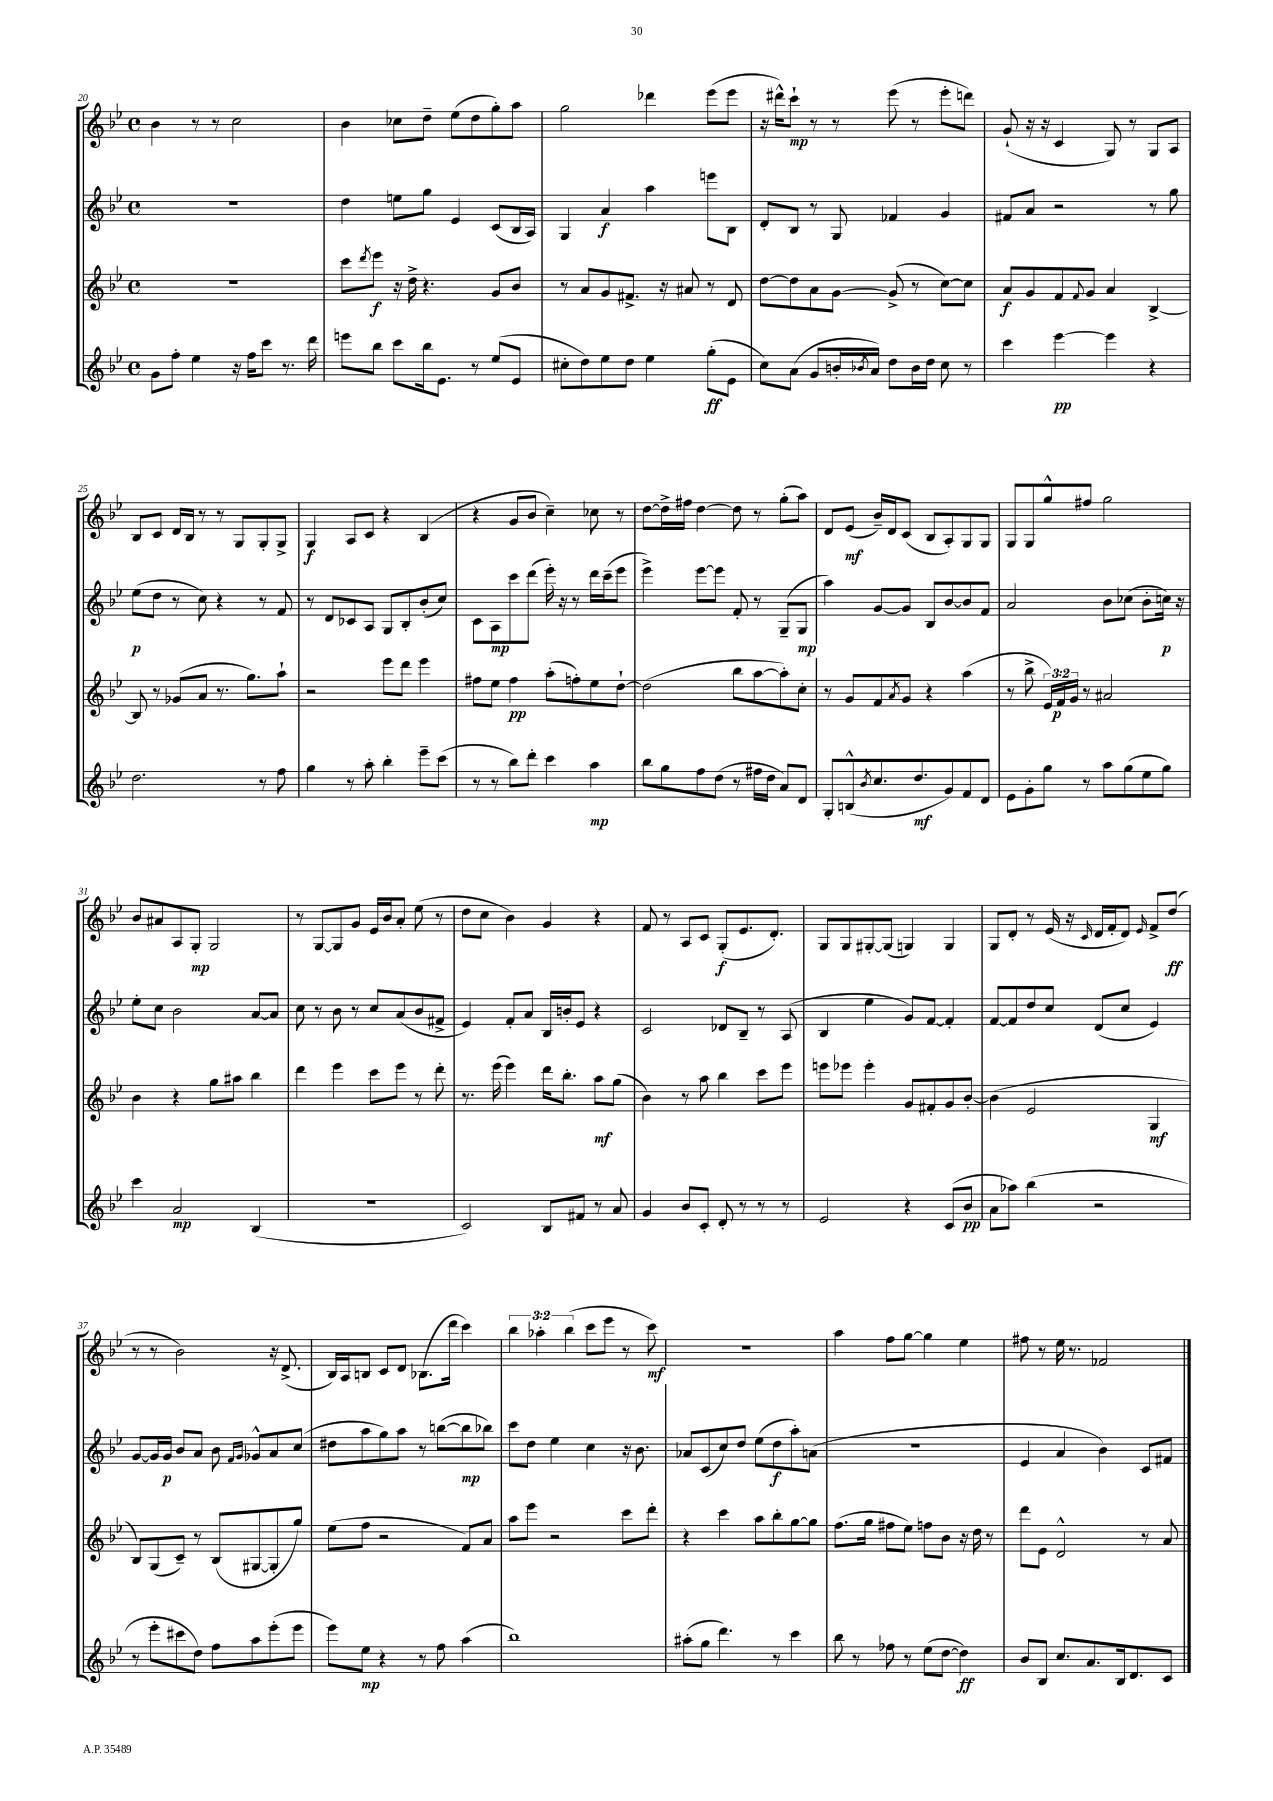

**kern	**dynam	**kern	**dynam	**kern	**dynam	**kern	**dynam
*part4	*part4	*part3	*part3	*part2	*part2	*part1	*part1
*staff4	*staff4	*staff3	*staff3	*staff2	*staff2	*staff1	*staff1
*clefG2	*	*clefG2	*	*clefG2	*	*clefG2	*
*k[b-e-]	*	*k[b-e-]	*	*k[b-e-]	*	*k[b-e-]	*
*M4/4	*	*M4/4	*	*M4/4	*	*M4/4	*
*met(c)	*	*met(c)	*	*met(c)	*	*met(c)	*
=20	=20	=20	=20	=20	=20	=20	=20
8g\L	.	1r	.	1r	.	4b-\	.
8ff'\J	.	.	.	.	.	.	.
4ee-\	.	.	.	.	.	8r	.
.	.	.	.	.	.	8r	.
16r	.	.	.	.	.	2cc\	.
16ff\KL	.	.	.	.	.	.	.
8ccc\J	.	.	.	.	.	.	.
8.r	.	.	.	.	.	.	.
16ddd\	.	.	.	.	.	.	.
=21	=21	=21	=21	=21	=21	=21	=21
8eeen\L	.	8ccc\L	.	4dd\	.	4b-\	.
.	.	8qddd/	.	.	.	.	.
8bb-\J	.	8eee-\J	f	.	.	.	.
8ccc\L	.	16r	.	8een\L	.	8cc-X\L	.
.	.	16dd^\	.	.	.	.	.
16bb-\k	.	4.r	.	8gg\J	.	8dd~\J	.
8.e-\J	.	.	.	.	.	.	.
.	.	.	.	4e-/	.	(8ee-\L	.
8r	.	.	.	.	.	8dd\	.
(8ee-/L	.	8g/L	.	(8c/L	.	8gg'\)	.
8e-/J	.	8b-/J	.	16B-/L	.	8aa\J	.
.	.	.	.	16A/JJ)	.	.	.
=22	=22	=22	=22	=22	=22	=22	=22
8cc#X'\L	.	8r	.	4G/	.	2gg\	.
8dd\)	.	8a/L	.	.	.	.	.
8ee-\	.	8g/	.	4a/	f	.	.
8dd\J	.	8.f#X^/J	.	.	.	.	.
4ee-\	.	.	.	4aa\	.	4ddd-X\	.
.	.	16r	.	.	.	.	.
.	.	8a#X/	.	.	.	.	.
(8gg'\L	ff	8r	.	8eeen\L	.	(8eee-\L	.
8e-\J	.	8d/	.	8B-\J	.	8eee-\J	.
=23	=23	=23	=23	=23	=23	=23	=23
8cc\L)	.	[8dd\L	.	8d'/L	.	16r	.
.	.	.	.	.	.	16ddd#X^^\KL)	.
(8a\J	.	8dd\]	.	8B-/J	.	8ccc`\J	mp
8g/L	.	8a\	.	8r	.	8r	.
16bn'/L	.	[8g\J	.	8G/	.	8r	.
8qb-X/	.	.	.	.	.	.	.
16a/JJ)	.	.	.	.	.	.	.
8dd\L	.	(8g^/]	.	4f-X/	.	(8eee-\	.
16b-\L	.	8r	.	.	.	8r	.
16dd\JJ	.	.	.	.	.	.	.
8cc\	.	[8cc\L)	.	4g/	.	8eee-'\L	.
8r	.	8cc\J]	.	.	.	8dddn\J)	.
=24	=24	=24	=24	=24	=24	=24	=24
4ccc\	.	8a/L	f	8f#X/L	.	(8g`/	.
.	.	8g/	.	8a/J	.	16r	.
.	.	.	.	.	.	16r	.
[4eee-\	pp	8f/	.	2r	.	4c/	.
.	.	8qqf/	.	.	.	.	.
.	.	8g/J	.	.	.	.	.
4eee-\]	.	4a/	.	.	.	8G/)	.
.	.	.	.	.	.	8r	.
4r	.	[4B-^/	.	8r	.	8G/L	.
.	.	.	.	8gg\	.	8A/J	.
!!LO:LB:g=z
=25	=25	=25	=25	=25	=25	=25	=25
2.dd\	.	8B-/]	.	(8ee-\L	p	8B-/L	.
.	.	8r	.	8dd\J	.	8c/J	.
.	.	(8g-X/L	.	8r	.	16d/LL	.
.	.	.	.	.	.	16B-/JJ	.
.	.	8a/J	.	8cc\)	.	8r	.
.	.	8.r	.	4r	.	8r	.
.	.	.	.	.	.	8G/L	.
.	.	8.gg\L)	.	.	.	.	.
8r	.	.	.	8r	.	8G'/	.
8ff\	.	8aa`\J	.	8f/	.	8G^/J	.
=26	=26	=26	=26	=26	=26	=26	=26
4gg\	.	2r	.	8r	.	4G/	f
.	.	.	.	8d/L	.	.	.
8r	.	.	.	8c-X/	.	8A/L	.
8aa'\	.	.	.	8A/J	.	8c/J	.
4bb-'\	.	8eee-\L	.	8G/L	.	4r	.
.	.	8ddd\J	.	8B-'/	.	.	.
8eee-~\L	.	4eee-\	.	(8b-'/	.	(4B-/	.
(8ccc\J	.	.	.	8cc/J)	.	.	.
=27	=27	=27	=27	=27	=27	=27	=27
8r	.	8ff#X\L	.	8c\L	.	4r	.
8r	.	8ee-\J	.	8A\	mp	.	.
8bb-\L)	.	4ff#\	pp	8ccc\	.	8g/L	.
8ddd'\J	.	.	.	(8ddd\J	.	8b-/J	.
4ccc\	.	(8aa'\L	.	16eee-'\)	.	4cc~\)	.
.	.	.	.	16r	.	.	.
.	.	8ffn'\)	.	8r	.	.	.
4aa\	mp	8ee-\	.	16ddd\LL	.	8cc-X\	.
.	.	.	.	(16ccc~\J	.	.	.
.	.	[8dd`\J	.	8eee-\J	.	8r	.
=28	=28	=28	=28	=28	=28	=28	=28
8bb-\L	.	(2dd\]	.	4eee-^\)	.	[8dd\L	.
8gg\	.	.	.	.	.	16dd^\L]	.
.	.	.	.	.	.	16ff#X\JJ	.
8ff\	.	.	.	[8eee-\L	.	[4dd\	.
(8dd\J	.	.	.	8eee-\J]	.	.	.
8r	.	8bb-\L	.	8f'/	.	8dd\]	.
16ff#X\LL	.	[8aa\	.	8r	.	8r	.
16dd\JJ	.	.	.	.	.	.	.
8a/L)	.	8aa'\])	.	(8G~/L	.	(8gg'\L	.
8d/J	.	8cc'\J	.	8G/J	mp	8aa\J)	.
=29	=29	=29	=29	=29	=29	=29	=29
8G'/L	.	8r	.	4aa\)	.	8d/L	.
(8Bn^^/	.	8g/L	.	.	.	(8e-/J	mf
8qb-/	.	.	.	.	.	.	.
8.cc/	.	8f/	.	[8g/L	.	16b-~/LL)	.
.	.	.	.	.	.	16d/J	.
.	.	8qa/	.	.	.	.	.
.	.	8g/J	.	8g/J]	.	(8c/J	.
8.dd/	mf	.	.	.	.	.	.
.	.	4r	.	8B-/L	.	8B-/L	.
8g/)	.	.	.	[8b-/	.	8A'/)	.
8f/	.	(4aa\	.	8b-/]	.	8G/	.
8d/J	.	.	.	8f/J	.	8G/J	.
=30	=30	=30	=30	=30	=30	=30	=30
8e-\L	.	8r	.	2a/	.	8G/L	.
8g'\	.	8bb-^\	.	.	.	8G/	.
8gg\J	.	24e-/LL)	.	.	.	8gg^^/	.
.	.	24f/	p	.	.	.	.
.	.	24g/JJ	.	.	.	.	.
8r	.	8r	.	.	.	8ff#X/J	.
8aa\L	.	2a#X/	.	8b-\L	.	2gg\	.
(8gg\	.	.	.	(8cc-X\J	.	.	.
8ee-\	.	.	.	8b-'\L	.	.	.
8gg\J)	.	.	.	16ccn\Jk)	p	.	.
.	.	.	.	16r	.	.	.
!!LO:LB:g=z
=31	=31	=31	=31	=31	=31	=31	=31
4ccc\	.	4b-\	.	8ee-'\L	.	8b-/L	.
.	.	.	.	8cc\J	.	8a#X/	.
2a/	mp	4r	.	2b-\	.	8A/	.
.	.	.	.	.	.	8G'/J	mp
.	.	8gg\L	.	.	.	2G/	.
.	.	8aa#X\J	.	.	.	.	.
(4B-/	.	4bb-\	.	[8a/L	.	.	.
.	.	.	.	8a/J]	.	.	.
=32	=32	=32	=32	=32	=32	=32	=32
1r	.	4ddd\	.	8cc\	.	8r	.
.	.	.	.	8r	.	[8G/L	.
.	.	4eee-\	.	8b-\	.	8G/]	.
.	.	.	.	8r	.	8g/J	.
.	.	8ccc\L	.	8cc/L	.	16e-/LL	.
.	.	.	.	.	.	16b-/J	.
.	.	8eee-\J	.	(8a/	.	8a'/J	.
.	.	8r	.	8b-/	.	(8ee-\	.
.	.	8ddd'\	.	8f#X^/J	.	8r	.
=33	=33	=33	=33	=33	=33	=33	=33
2c/)	.	8.r	.	4e-/)	.	8dd\L	.
.	.	.	.	.	.	8cc\J	.
.	.	(16eee-\	.	.	.	.	.
.	.	4eee-\)	.	8f'/L	.	4b-\)	.
.	.	.	.	8a/J	.	.	.
8B-/L	.	16ddd\KL	.	16B-/LL	.	4g/	.
.	.	8.bb-'\J	.	16bn'/J	.	.	.
8f#X/J	.	.	.	8e-/J	.	.	.
8r	.	8aa\L	mf	4r	.	4r	.
8a/	.	(8gg\J	.	.	.	.	.
=34	=34	=34	=34	=34	=34	=34	=34
4g/	.	4b-\)	.	2c/	.	8f/	.
.	.	.	.	.	.	8r	.
8b-/L	.	8r	.	.	.	8A/L	.
8c'/J	.	8aa\	.	.	.	8c/J	.
8d'/	.	4bb-\	.	8d-X/L	.	(8G'/L	f
8r	.	.	.	8B-~/J	.	8.e-/	.
8r	.	8ccc\L	.	8r	.	.	.
.	.	.	.	.	.	8.d'/J)	.
8r	.	8eee-\J	.	(8A/	.	.	.
=35	=35	=35	=35	=35	=35	=35	=35
2e-/	.	8eeen\L	.	4B-/	.	8G/L	.
.	.	8eee-X\J	.	.	.	8G/	.
.	.	4eee-'\	.	4ee-\	.	[8G#X'/	.
.	.	.	.	.	.	(8G#/J]	.
4r	.	8g/L	.	8g/L)	.	4Gn/)	.
.	.	8f#X'/	.	[8f/J	.	.	.
(8c/L	.	8g/	.	4f'/]	.	4G/	.
8b-/J	pp	[8b-'/J	.	.	.	.	.
=36	=36	=36	=36	=36	=36	=36	=36
8a\L	.	(4b-\]	.	[8f/L	.	8G/L	.
8aa-X\J)	.	.	.	8f/]	.	8d'/J	.
(4bb-\	.	2e-/	.	8dd/	.	8r	.
.	.	.	.	8cc/J	.	(16e-/	.
.	.	.	.	.	.	16r	.
.	.	.	.	.	.	16qqc/	.
2r	.	.	.	(8d/L	.	16d/LL	.
.	.	.	.	.	.	16f'/J	.
.	.	.	.	8cc/J	.	8d/J)	.
.	.	.	.	.	.	16qqe-/	.
.	.	4G/	mf	4e-/)	.	8f^/L	.
.	.	.	.	.	.	(8dd/J	ff
!!LO:LB:g=z
=37	=37	=37	=37	=37	=37	=37	=37
8r	.	8B-/L)	.	[8g/L	.	8r	.
8eee-'\L	.	(8G/	.	16g/L]	.	8r	.
.	.	.	.	16g/JJ	p	.	.
8ccc#X\	.	8c~/J)	.	8b-/L	.	2b-\)	.
8dd\J)	.	8r	.	8a/J	.	.	.
8ff\L	.	(8B-/L	.	8b-\	.	.	.
.	.	.	.	16qqf/LL	.	.	.
.	.	.	.	16qqg/JJ	.	.	.
8aa\	.	[8G#X/	.	8g-X^^/L	.	.	.
(8eee-'\	.	8G#'/]	.	8a/	.	16r	.
.	.	.	.	.	.	(8.d^/	.
8eee-\J	.	8gg/J)	.	(8cc/J	.	.	.
=38	=38	=38	=38	=38	=38	=38	=38
8eee-\L)	.	(8ee-\L	.	8dd#X\L	.	16B-/LL)	.
.	.	.	.	.	.	16A/J	.
8ee-\J	mp	8ff\J	.	8aa\	.	8Bn/J	.
4r	.	2r	.	8gg\)	.	8c/L	.
.	.	.	.	8aa\J	.	8d/J	.
8r	.	.	.	8r	.	(8.B-X\L	.
8ff\	.	.	.	([8bbn\L	.	.	.
.	.	.	.	.	.	16ddd\Jk	.
(4aa\	.	8f/L)	.	8bb\]	mp	4ccc\)	.
.	.	8a/J	.	8bb-X\J)	.	.	.
=39	=39	=39	=39	=39	=39	=39	=39
1bb-)	.	8aa\L	.	8ccc\L	.	6bb-\	.
.	.	8eee-\J	.	8dd\J	.	.	.
.	.	.	.	.	.	6aa-X'\	.
.	.	2r	.	4ee-\	.	.	.
.	.	.	.	.	.	(6bb-\	.
.	.	.	.	4cc\	.	8ccc\L	.
.	.	.	.	.	.	8eee-\J	.
.	.	8ccc\L	.	16r	.	8r	.
.	.	.	.	8.b-\	.	.	.
.	.	8ddd'\J	.	.	.	8ccc\)	mf
=40	=40	=40	=40	=40	=40	=40	=40
(8aa#X'\L	.	4r	.	8a-X/L	.	1r	.
8gg\J	.	.	.	(8c/	.	.	.
4.ddd\)	.	4ccc\	.	8cc/)	.	.	.
.	.	.	.	8dd/J	.	.	.
.	.	8aa\L	.	(8ee-\L	.	.	.
8r	.	8bb-'\	.	8dd\	f	.	.
4ccc\	.	[8gg\	.	8aa'\)	.	.	.
.	.	8gg\J]	.	(8an\J	.	.	.
=41	=41	=41	=41	=41	=41	=41	=41
8bb-\	.	(8.ff\L	.	1r	.	4aa\	.
8r	.	.	.	.	.	.	.
.	.	16gg\Jk	.	.	.	.	.
8ff-X\	.	8ff#X\L	.	.	.	8ff\L	.
8r	.	8ee-\J)	.	.	.	[8gg\J	.
(8ee-\L	.	8ffn\L	.	.	.	4gg\]	.
[8dd\J	.	8b-\J	.	.	.	.	.
4dd\])	ff	16r	.	.	.	4ee-\	.
.	.	16dd\	.	.	.	.	.
.	.	8r	.	.	.	.	.
=42	=42	=42	=42	=42	=42	=42	=42
8b-/L	.	8ddd\L	.	4e-/	.	8ff#X\	.
8B-/J	.	8e-\J	.	.	.	8r	.
8.cc/L	.	2d^^/	.	4a/	.	16ee-\	.
.	.	.	.	.	.	8.r	.
8.a/	.	.	.	.	.	.	.
.	.	.	.	4b-\)	.	2f-X/	.
16B-/k	.	.	.	.	.	.	.
8.d/	.	.	.	.	.	.	.
.	.	8r	.	8c/L	.	.	.
8c/J	.	8a/	.	8f#X/J	.	.	.
==	==	==	==	==	==	==	==
*-	*-	*-	*-	*-	*-	*-	*-
